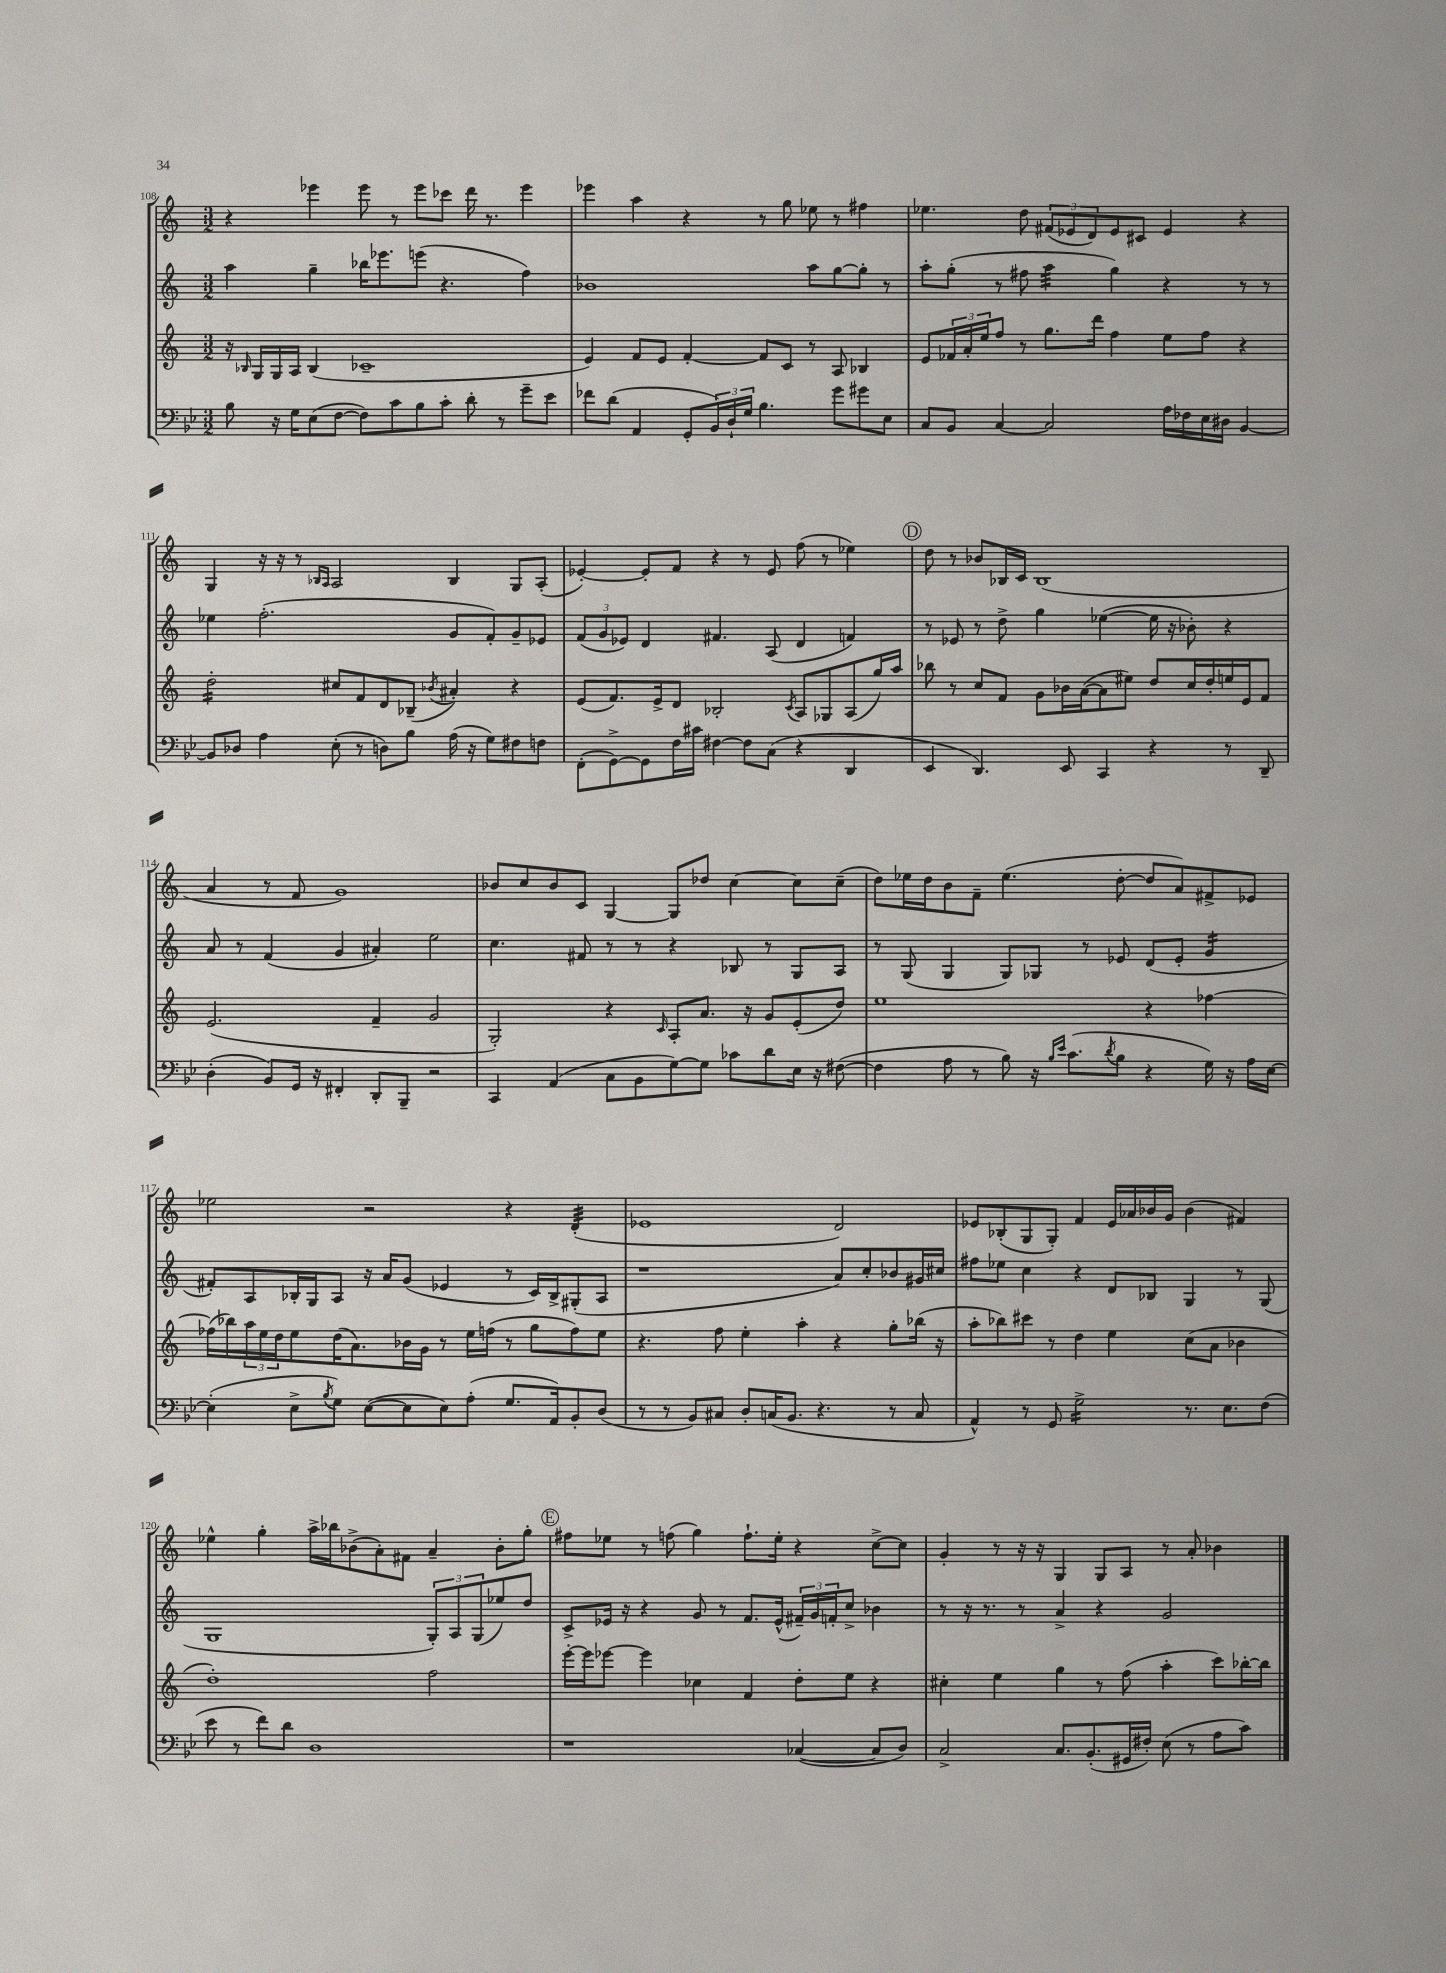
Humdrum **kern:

**kern	**kern	**kern	**kern
*staff4	*staff3	*staff2	*staff1
*clefF4	*clefG2	*clefG2	*clefG2
*k[b-e-]	*k[]	*k[]	*k[]
*M3/2	*M3/2	*M3/2	*M3/2
8B-\	16r	4aa\	4r
.	16qqB-/	.	.
.	16G/LL	.	.
16r	16G/	.	.
16G\LK	16A/JJ	.	.
(8E-\	(4B-/	4gg~\	4eee-\
[8F\J	.	.	.
8F\]L)	1c-~	16bb-\LK	8eee-\
.	.	8.eee-\	.
8c\	.	.	8r
8B-\	.	(8eee\J	8eee-\L
8c'\J	.	4.r	8ccc-\J
8d'\	.	.	16ddd\
.	.	.	8.r
8r	.	.	.
8g~\L	.	4ff\)	4eee-\
8e-\J	.	.	.
=	=	=	=
8f-\L	4e/)	1b-	4eee-\
(8d\J	.	.	.
4AA/	8f/L	.	4aa\
.	8e/J	.	.
8GG'/L	[4f'/	.	4r
24BB-/L)	.	.	.
24D`/	.	.	.
24G/JJ	.	.	.
4.B-\	8f/]L	.	8r
.	8c/J	.	8gg\
.	8r	8aa\L	8ee-\
8g\L	8A/	[8gg\	8r
8g#\	4B-/	8gg'\]J	4ff#\
8E-\J	.	8r	.
=	=	=	=
8C/L	8e/L	8aa'\L	4.ee-\
8BB-/J	24f-/L	(8gg'\J	.
.	24a'/	.	.
.	24ee/J	.	.
[4C/	8ff/J	8r	.
.	8r	8ff#\	8dd\
2C/]	8.gg\L	4aa\	(12f#/L
.	.	.	12e-/
.	.	.	12d/)
.	16ddd\Jk	.	.
.	4ff\	4gg\)	8e-/
.	.	.	8c#/J
16A\LL	8ee\L	4r	4e-/
16F-\	.	.	.
16E-\	8ff\J	.	.
16D#\JJ	.	.	.
[4BB-/	4r	8r	4r
.	.	8r	.
=	=	=	=
8BB-/]L	2dd'\	4ee-\	4G/
8D-/J	.	.	.
4A\	.	(2.ff'\	16r
.	.	.	16r
.	.	.	8r
.	.	.	16qqB-/LL
.	.	.	16qqA/JJ
(8E-'\	8cc#/L	.	2A/
8r	8f/	.	.
8D\L)	8d/	.	.
8B-\J	(8B-~/J	.	.
.	8qb-/	.	.
(16A\	4a#'/)	8g/L	4B-/
16r	.	.	.
8G\L)	.	8f'/)	.
8F#\	4r	8g~/	8G/L
8F\J	.	8e-/J	(8A'/J
=	=	=	=
(8FF'\L	(8e/L	(12f/L	[4e-'/)
.	.	12g/	.
[8GG^\)	8.f/)	.	.
.	.	12e-/J)	.
8GG\]	.	4d/	8e-'/]L
.	16e^/k	.	.
16F\L	8d/J	.	8f/J
16c#\JJ	.	.	.
[4F#\	2B-'/	4.f#/	4r
8F#\]L	.	.	8r
(8C\J	.	(8A/	8e-/
.	8qc/	.	.
4r	8A/L	4d/	(8ff\
.	8G-/	.	8r
4DD/	(8A/	4f/)	4ee-\)
.	16gg/L)	.	.
.	16aa/JJ	.	.
=	=	=	=
4EE-/	8bb-\	8r	8dd\
.	8r	8e-/	8r
4.DD/)	8cc/L	8r	8b-/L
.	8f/J	8dd^\	16B-/L
.	.	.	16c/JJ
.	8g\L	4gg\	(1B-
8EE-/	16b-\L	.	.
.	([16a\J	.	.
4CC/	8a\]	([4ee-\	.
.	8ee#\J)	.	.
4r	8dd/L	16ee-\]	.
.	.	16r	.
.	16cc/L	8b-'\)	.
.	16dd'/	.	.
8r	16ee/	4r	.
.	16e/J	.	.
8DD~/	8f/J	.	.
=	=	=	=
(4D'\	(2.e/	8a/	4a/
.	.	8r	.
8BB-/L)	.	(4f/	8r
16GG/Jk	.	.	8f/
16r	.	.	.
4FF#'/	.	4g/	1g)
8DD'/L	4f~/	4a#'/)	.
8BBB-~/J	.	.	.
2r	2g/	2ee\	.
=	=	=	=
4CC/	2G'/)	4.cc\	8b-/L
.	.	.	8cc/
(4AA/	.	.	8b-/
.	.	8f#/	8c/J
8C\L	4r	8r	[4G/
8BB-\	.	8r	.
.	16qqc/	.	.
[8G\)	8A'/L	4r	8G/]L
8G\]J	8.a/J	.	8dd-/J
8c-\L	.	8B-/	[4cc\
.	16r	.	.
8d\	8g/L	8r	.
16E-\Jk	(8e'/	8G/L	8cc\]L
16r	.	.	.
([8F#\	8dd/J)	8A/J	(8cc~\J
=	=	=	=
4F#\]	1ee	8r	8dd\L)
.	.	(8G/	16ee-\L
.	.	.	16dd\J
8A\	.	4G/	8b\
8r	.	.	8f~\J
8B-\)	.	8G/L)	(4.ee-\
16r	.	8G-/J	.
16qqB-/LL	.	.	.
16qqe-/JJ	.	.	.
(8.c\L	.	.	.
.	.	8r	.
8qd/	.	.	.
8B-\J	.	8e-/	[8dd'\
4r	4r	(8d/L	8dd/]L
.	.	8e-'/J	8a/)
16G\)	[4ff-\	4g/	8f#^/
16r	.	.	.
16A\LL	.	.	8e-/J
[16E-\JJ	.	.	.
=	=	=	=
(4E-'\]	(16ff-\]LL	8f#'/L)	2ee-\
.	16bb-\)	.	.
.	24aa\	8A/	.
.	24ee\	.	.
.	24dd\J	.	.
8E-^\L	8ee\	16B-'/L	.
.	.	16G/J	.
8qB-/	.	.	.
8G\J)	(16dd\K	8A/J	.
.	8.a\)	.	.
([8E-\L	.	16r	2r
.	.	16a/LK	.
8E-\]	16b-\L	(8g/J	.
.	16g\JJ	.	.
8E-\)	8r	4e-/	.
(8A'\J	16ee\LL	.	.
.	(16ff\JJ	.	.
8.G/L	8r	8r	4r
.	8gg\L	16c/LL)	.
16AA/k)	.	16B-^/J	.
8BB-'/	8ff\)	(8G#'/	(4d'/
(8D/J	8ee\J	8A/J	.
=	=	=	=
8r	4.r	1r	1e-
8r	.	.	.
8BB-/L)	.	.	.
8C#/J	8ff\	.	.
8D'/L	4ee'\	.	.
(16C/K	.	.	.
8.BB-/J	.	.	.
.	4aa'\	.	.
4.r	.	.	.
.	4r	8a/L)	2d/)
.	.	8cc'/	.
8r	8gg'\L	8b-/	.
8C/	(16bb-\Jk	16g#/L	.
.	16r	16cc#/JJ	.
=	=	=	=
4AA^^/)	8aa'\L	8ff#\L	8e-/L
.	8bb-\)	8ee-\J	(8B-'/
8r	8ccc#\J	4cc\	8G/
8GG/	8r	.	8G'/J)
2G^\	4dd\	4r	4f/
.	4ee\	8d/L	16e-/LL
.	.	.	16a-/
.	.	8B-/J	16b-/
.	.	.	16g/JJ
8.r	(8cc\L	4G/	(4b-\
.	8a\J	.	.
8.E-\L	.	.	.
.	4b-\	8r	4f#/)
(8F\J	.	(8G/	.
=	=	=	=
8e-\	1dd')	1G	4ee-^^\
8r	.	.	.
8f\L)	.	.	4gg'\
8d\J	.	.	.
1D	.	.	16aa^\LL
.	.	.	16bb-\J
.	.	.	(8b-^\
.	.	.	8a'\)
.	.	.	8f#\J
.	2ff\	12G'/L)	4a~/
.	.	12A/	.
.	.	(12G/	.
.	.	8ee-/)	8b-'\L
.	.	8dd/J	8gg'\J
=	=	=	=
1r	[16eee'\LL	8c^/L	8ff#\L
.	16eee\]J	.	.
.	[8eee-\J	16e-/Jk	8ee-\J
.	.	16r	.
.	4eee-\]	4r	8r
.	.	.	(8ff\
.	4cc-\	8g/	4gg\)
.	.	8r	.
.	4f/	8.f/L	8.ff`\L
.	.	(16e-^^/Jk	16ee-'\Jk
([4C-/	8dd'\L	24f#~/LL)	4r
.	.	24g/	.
.	.	24f'/J	.
.	8ee\J	8cc^/J	.
8C-/]L	4r	4b-\	[8cc^\L
8D/J)	.	.	8cc\]J
=	=	=	=
2C^/	4cc#'\	8r	4g'/
.	.	16r	.
.	.	8.r	.
.	4ee\	.	8r
.	.	8r	16r
.	.	.	16r
8.C/L	4gg\	4a^/	4G/
(8.BB-'/	.	.	.
.	8r	4r	8G/L
16GG#/L	(8ff\	.	8A/J
16F#'/JJ)	.	.	.
(8E-\	4aa'\	2g/	8r
8r	.	.	8a'/
8A\L	8ccc\L)	.	4b-\
8c\J)	[16bb-'\L	.	.
.	16bb-\]JJ	.	.
==	==	==	==
*-	*-	*-	*-
